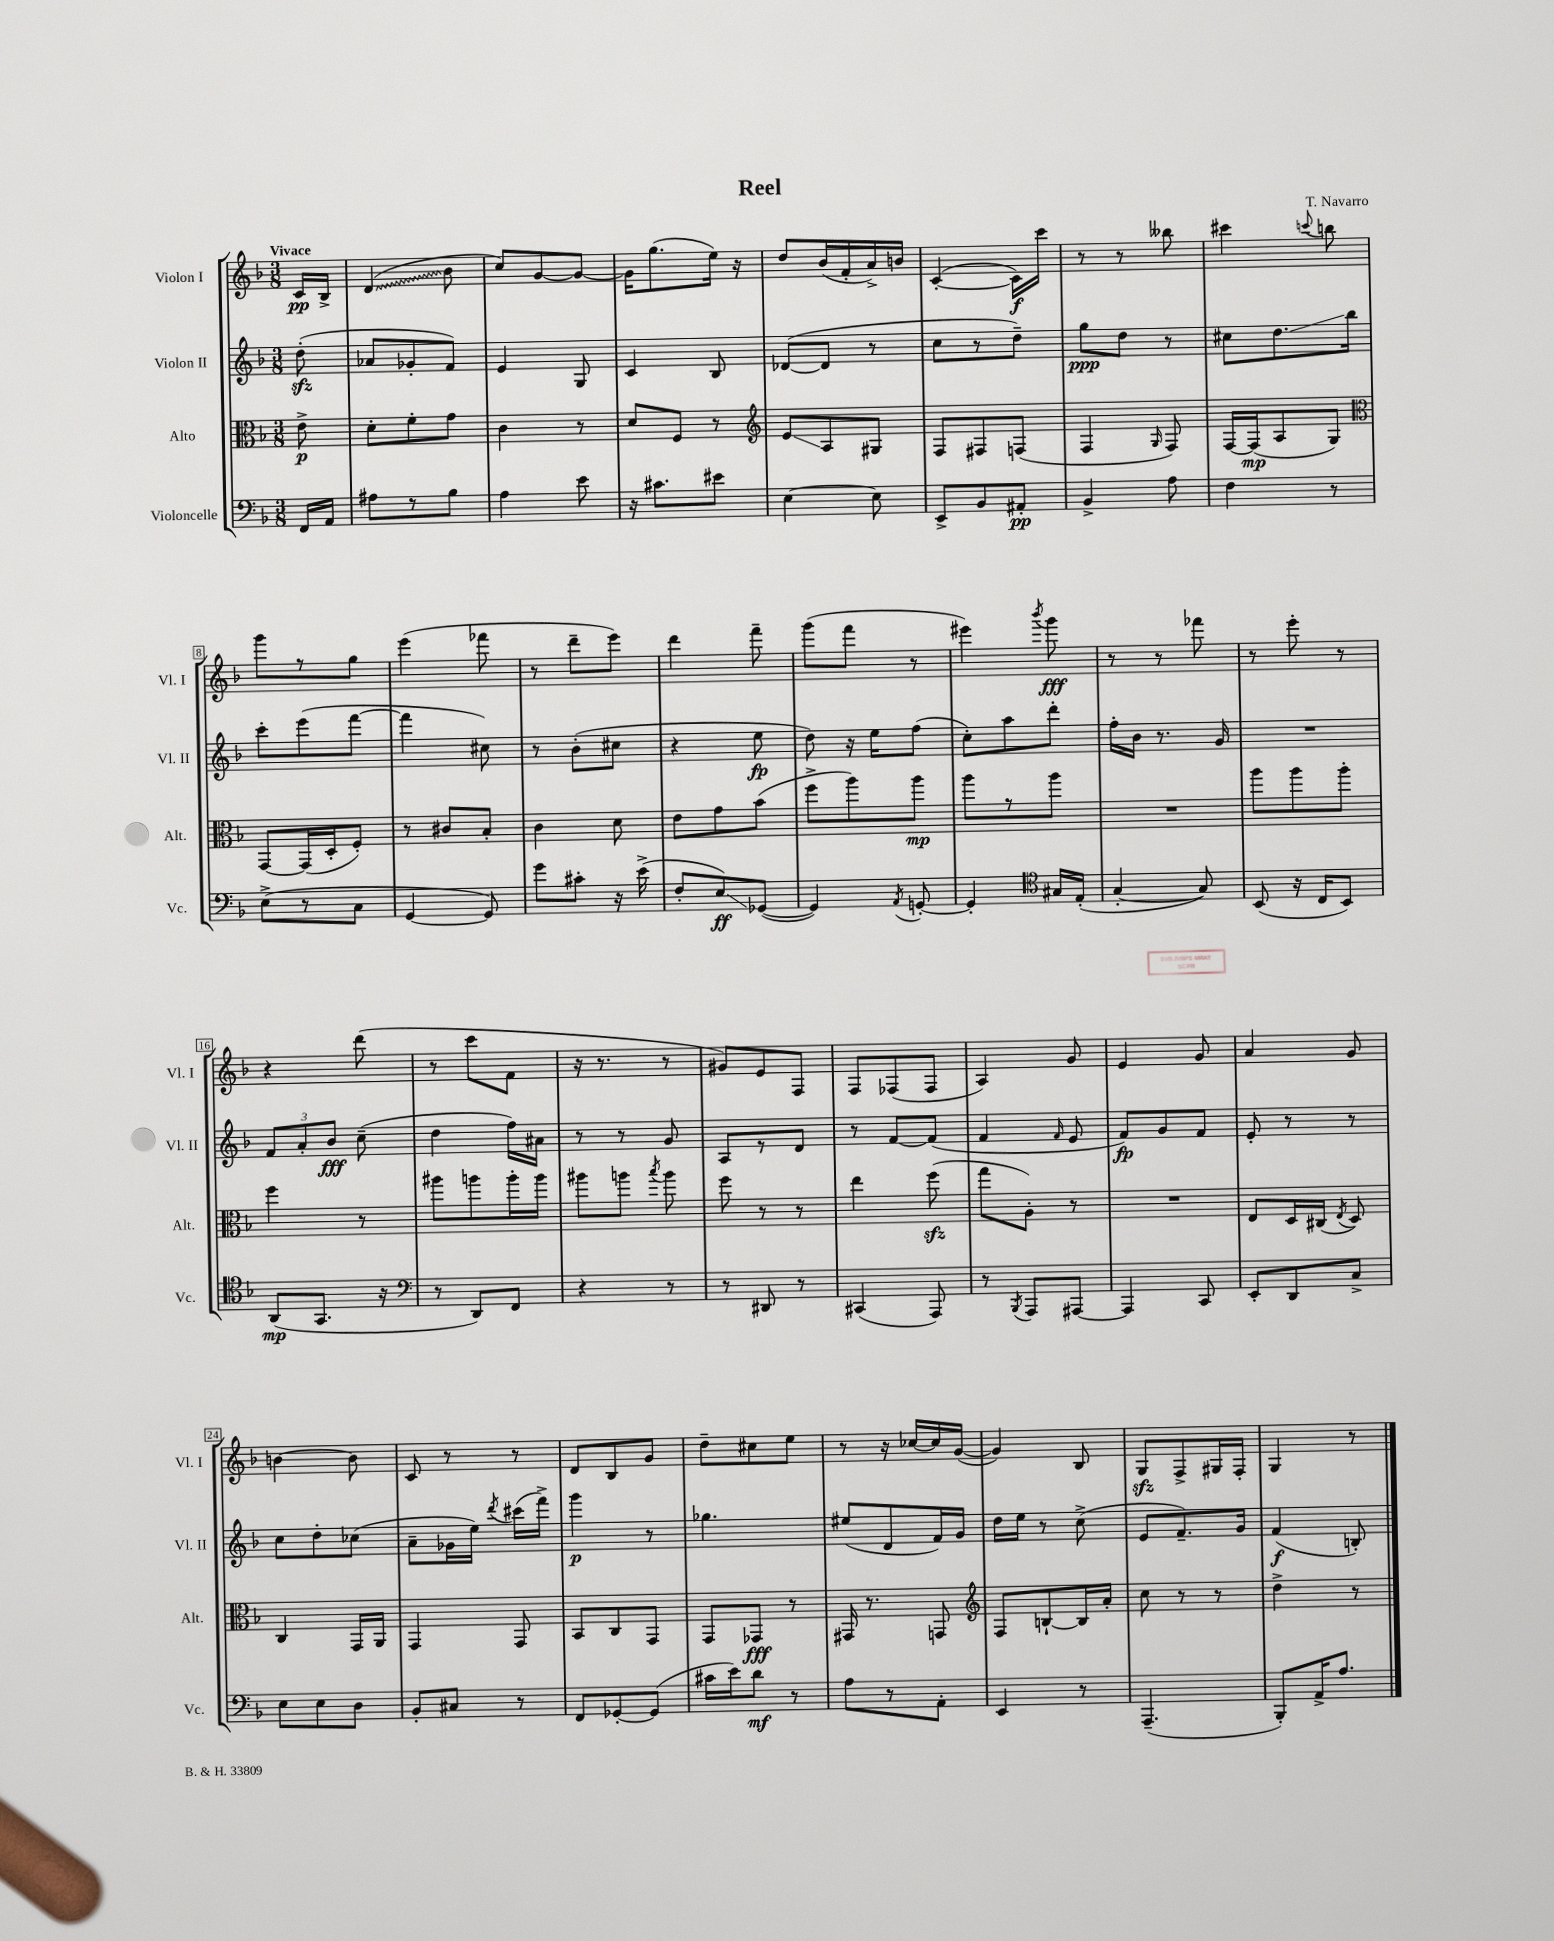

**kern	**kern	**kern	**kern
*staff4	*staff3	*staff2	*staff1
*clefF4	*clefC3	*clefG2	*clefG2
*k[b-]	*k[b-]	*k[b-]	*k[b-]
*M3/8	*M3/8	*M3/8	*M3/8
16FF/LL	8e^\	(8dd'\	16c/LL
16AA/JJ	.	.	16B-^/JJ
=	=	=	=
8A#\L	8d'\L	8a-/L	(4d/
8r	8f'\	8g-'/	.
8B-\J	8g\J	8f/J)	8b-\
=	=	=	=
4A\	4c\	4e/	8cc/L)
.	.	.	[8g/
8e\	8r	8G/	8g/_J
=	=	=	=
16r	8d/L	4c/	16g\]LK
8.c#\L	.	.	(8.gg\
.	8F/J	.	.
8e#\J	8r	8B-/	16ee\Jk)
.	.	.	16r
=	=	=	=
*	*clefG2	*	*
[4E\	8e/L	([8d-/L	8dd/L
.	8A/	8d-/]J	(16b-/L
.	.	.	16f'/
8E\]	8G#/J	8r	16a^/)
.	.	.	16b/JJ
=	=	=	=
8EE^/L	8F/L	8cc\L	([4c'/
8BB-/	8F#/	8r	.
8AA#'/J	(8F/J	8dd~\J)	16c\]LL)
.	.	.	16ccc\JJ
=	=	=	=
4BB-^/	4F/	8gg\L	8r
.	.	8dd\J	8r
.	16qqG/	.	.
8A\	8F/)	8r	8bb--\
=	=	=	=
4F\	[16F/LL	8cc#\L	4ccc#\
.	(16F/]J	.	.
.	8A/	8.dd\	.
.	.	.	8qqccc/
8r	8G/J)	.	8bb\
.	.	16bb-\Jk	.
=	=	=	=
*	*clefC3	*	*
(8E^\L	[8GG/L	8ccc'\L	8ggg\L
8r	(16GG/]L	(8eee\	8r
.	16D'/J	.	.
8C\J	8F'/J)	[8fff\J	8gg\J
=	=	=	=
[4GG/	8r	4fff\]	(4eee\
.	8c#/L	.	.
8GG/])	8B-'/J	8cc#\)	8fff-\
=	=	=	=
8g\L	4c\	8r	8r
8c#'\J	.	(8b-'\L	8ddd~\L
16r	8d\	8cc#\J	8eee\J)
(16e^\	.	.	.
=	=	=	=
8F'/L	8e\L	4r	4ddd\
8E/)	8g\	.	.
([8GG-/J	(8b-\J	8ee\	8fff~\
=	=	=	=
4GG-/])	8ff^\L	8dd\)	(8ggg\L
.	8aa\)	16r	8fff\J
.	.	16ee\LK	.
8qAA/	.	.	.
[8GG'/	8aa\J	(8ff\J	8r
=	=	=	=
4GG'/]	8aa\L	8cc'\L)	4eee#\)
.	8r	8aa\	.
*clefC4	*	*	*
.	.	.	8qbbb-/
16G#/LL	8aa\J	8ddd'\J	8ggg\
(16E'/JJ	.	.	.
=	=	=	=
[4G'/	4.r	16ff'\LL	8r
.	.	16b-\JJ	.
.	.	8.r	8r
8G/])	.	.	8fff-\
.	.	16g/	.
=	=	=	=
(8BB-/	8aa\L	4.r	8r
16r	8aa\	.	8eee'\
16C/LK	.	.	.
8BB-/J)	8aa'\J	.	8r
=	=	=	=
(8AA/L	4ff\	12f/L	4r
.	.	12a'/	.
8.GG/J	.	.	.
.	.	12b-/J	.
.	8r	(8cc~\	(8ddd\
16r	.	.	.
=	=	=	=
*clefF4	*	*	*
8r	8aa#\L	4dd\	8r
8DD/L)	8aa\	.	8ccc\L
8FF/J	16aa'\L	16ff\LL)	8f\J
.	16aa\JJ	16a#\JJ	.
=	=	=	=
4r	8aa#\L	8r	16r
.	.	.	8.r
.	8aa\J	8r	.
.	8qbb-/	.	.
8r	8aa\	8g/	8r
=	=	=	=
8r	8ff\	8A/L	8g#/L)
8DD#/	8r	8r	8e/
8r	8r	8d/J	8F/J
=	=	=	=
(4CC#/	4ee\	8r	8F/L
.	.	[8f/L	(8F-/
8AAA/)	(8ff\	(8f/]J	8F-/J
=	=	=	=
8r	8gg\L	4f/	4A/)
8qBBB-/	.	.	.
8AAA/L	8A'\J)	.	.
.	.	16qqf/	.
[8AAA#/J	8r	8e/	8g/
=	=	=	=
4AAA#/]	4.r	8f/L)	4e/
.	.	8g/	.
8CC/	.	8f/J	8g/
=	=	=	=
8EE'/L	8E/L	8e'/	4a/
8DD/	16D/L	8r	.
.	(16C#/JJ	.	.
.	8qE/	.	.
8C^/J	8D/)	8r	8g/
=	=	=	=
8E\L	4C/	8cc\L	[4b\
8E\	.	8dd'\	.
8D\J	16GG/LL	(8cc-\J	8b\]
.	16AA/JJ	.	.
=	=	=	=
8BB-'/L	4GG/	8a~\L	8c/
8C#/J	.	16g-\L	8r
.	.	16ee\JJ)	.
.	.	8qddd/	.
8r	8GG/	(16ccc#\LL	8r
.	.	16fff^\JJ)	.
=	=	=	=
8FF/L	8BB-/L	4ggg\	8d/L
[8GG-'/	8C/	.	8B-/
(8GG-/]J	8GG/J	8r	8g/J
=	=	=	=
16c#\LL	8GG/L	4.gg-\	8dd~\L
16e\J)	.	.	.
8d\J	8GG-/J	.	8cc#\
8r	8r	.	8ee\J
=	=	=	=
8A\L	16GG#/	(8ee#/L	8r
.	8.r	.	.
8r	.	8d/	16r
.	.	.	[16cc-/LL
8AA'\J	8GG/	16f/L)	16cc-/]
.	.	16g/JJ	([16g/JJ
=	=	=	=
*	*clefG2	*	*
4EE/	8F/L	16dd\LL	4g/])
.	.	16ee\JJ	.
.	[8B`/	8r	.
8r	16B/]L	(8cc^\	8B-/
.	16a'/JJ	.	.
=	=	=	=
(4.AAA~/	8cc\	8e/L	8G/L
.	8r	8.f~/)	8F^/
.	8r	.	16G#/L
.	.	16g/Jk	16F'/JJ
=	=	=	=
8BBB-'/L)	4dd^\	(4f/	4G/
16AA^/K	.	.	.
8.A/J	.	.	.
.	8r	8B'/)	8r
==	==	==	==
*-	*-	*-	*-
